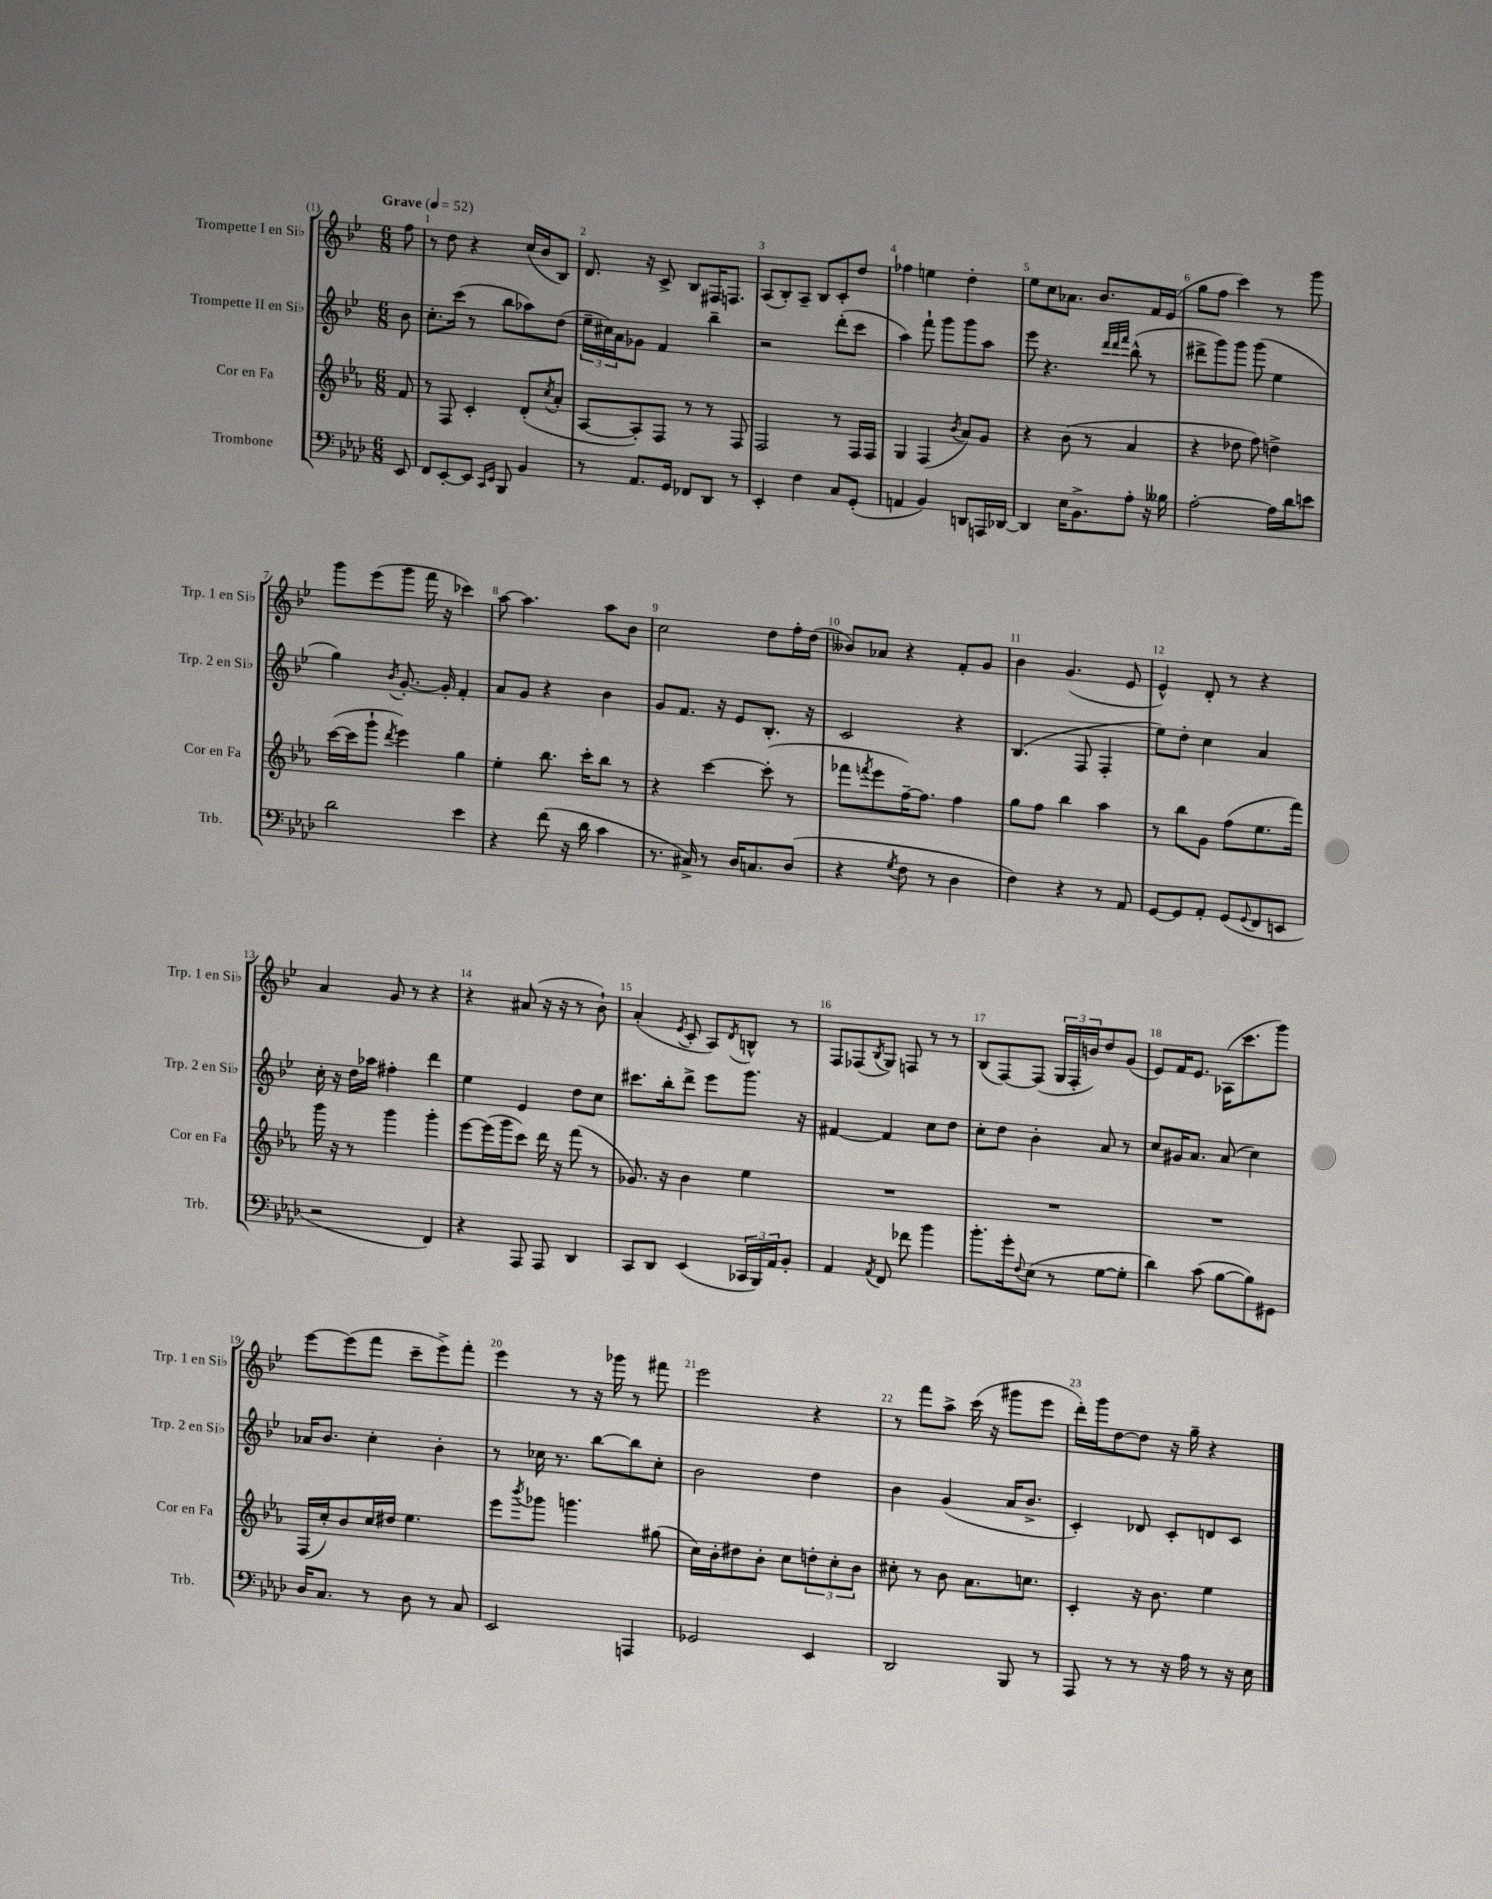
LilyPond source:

<<
\new StaffGroup <<
\new Staff = "s0" \with { instrumentName = "Trompette I en Sib" shortInstrumentName = "Trp. 1 en Sib" } {
    \clef treble \key bes \major \numericTimeSignature \time 6/8 \partial 8 \tempo "Grave" 4 = 52
    f''8 |
    r8 d''8 r4 c''16( bes'16 bes8) |
    d'8. r16 c'8-> bes8 fis16 f8. |
    a8( bes8-.) a8-- bes8 c'8-. d''8 |
    fes''4 e''4 d''4-. |
    ees''8 c''8 aes'8. bes'8. f'16 ees'16( |
    g''8 f''8 c'''4) r8 g'''8 |
    g'''8 ees'''8( g'''8 f'''16 r16 ces'''4) |
    a''8~ a''4. a''8 bes'8 |
    c''2 d''8 f''16-. d''16( |
    beses'8) aes'8 r4 f'8-. g'8 |
    bes'4 g'4.( ees'8 |
    ees'4-^) d'8-. r8 r4 |
    a'4 g'8 r8 r4 |
    r4 ais'8( r16 r16 r8 bes'8-!) |
    a'4-.( \acciaccatura { ees'8 } c'8-. a8) \acciaccatura { d'8 } b8-^ r8 |
    f8 fes8( \acciaccatura { bes8 } g8) f8 r8 r8 |
    bes8( f8~) f8( \tuplet 3/2 { g16 f16-. b'16) } d''8 g'8( |
    ees'8) f'16 ees'8. aes16( c'''8. g'''8) |
    ees'''8~ ees'''8( f'''8 c'''8-- ees'''8->) f'''8-. |
    ees'''4 r8 r16 ges'''16 r8 fis'''8 |
    ees'''2 r4 |
    r8 f'''8 a''8-> c'''16( r16 gis'''8 ees'''8 |
    d'''16-.) g'''16 d''8~ d''8 r16 g''16-- r4 \bar "|." |
}
\new Staff = "s1" \with { instrumentName = "Trompette II en Sib" shortInstrumentName = "Trp. 2 en Sib" } {
    \clef treble \key bes \major \numericTimeSignature \time 6/8 \partial 8
    bes'8 |
    c''8.-. c'''16( r8 bes''8 aes''8) d''8( |
    \tuplet 3/2 { ees''16-- cis''16) a'16 } ges'8 f'4 bes''4-- |
    r2 d'''8-.( c'''8 |
    a''4) f'''8-! g'''8 g'''8 a''8 |
    ees'''8 r4. \grace { d'''32 d'''32 f'''32 } bes''8-^( r8 |
    dis'''8-> g'''8) g'''8 g'''8( ees''4 |
    g''4) \acciaccatura { bes'8 } g'8.~-. g'16-. f'4-. |
    a'8 g'8 r4 bes'4 |
    g'8 f'8. r16 ees'8 bes8.-. r16 |
    c'2 r4 |
    bes4.( f8 f4-. |
    ees''8) d''8-. c''4 a'4 |
    c''16-. r16 d''16 aes''16 fis''4-. d'''4 |
    ees''4 ees'4 d''8 c''8 |
    cis'''8. bes''16-. d'''8-> ees'''8 g'''8. r16 |
    fis'4~ fis'4 c''8 d''8 |
    c''8-. d''8 bes'4-. a'8 r8 |
    c''8 gis'16 a'8. a'8( c''4) |
    aes'16 bes'8. c''4-. bes'4-. |
    r8 ces''16 r8. bes''8~ bes''8 ces''8-. |
    bes'2 d''4 |
    bes'4 g'4( a'16 bes'8.-> |
    c'4-.) des'8 c'8-. d'8 c'8 \bar "|." |
}
\new Staff = "s2" \with { instrumentName = "Cor en Fa" shortInstrumentName = "Cor en Fa" } {
    \clef treble \key ees \major \numericTimeSignature \time 6/8 \partial 8
    f'8 |
    r8 f8 c'4-. d'8-.( \acciaccatura { c''8 } aes'8-. |
    aes8~ aes8-.) f8 r8 r8 f8 |
    f2 r8 f16 f16 |
    g4 f4( \acciaccatura { bes'8 } aes'8) g'8 |
    r4 bes'8( r8 aes'4 |
    r4 des''8 f''8) d''4-> |
    c'''16~( c'''16 g'''8-! \acciaccatura { d'''8 } ees'''4) g''4 |
    ees''4-. bes''8. c'''16-. bes''8 r8 |
    r4 c'''4~ c'''8-.( r8 |
    fes'''8 \acciaccatura { f'''8 } ees'''8 f''16~--) f''8. f''4 |
    g''8 f''8 bes''4 aes''4 |
    r8 bes''8 g'8 f''8( ees''8. f'''16) |
    g'''16 r16 r8 g'''4 g'''4-. |
    ees'''8~ ees'''16( g'''16 c'''8) d'''16 r16 f'''8( r8 |
    ges'8.) r16 bes'4 ees''4 |
    R2. |
    R2. |
    R2. |
    f16( c''16-.) bes'8 c''16 dis''16 ees''4. |
    ees'''8 \acciaccatura { bes'''8 } ges'''8 g'''4. gis''8( |
    c''16) bes'16-. dis''8 bes'8-. c''8 \tuplet 3/2 { d''8-. c''8-. bes'8 } |
    cis''8-. r8 bes'8 aes'8. c''8. |
    c'4-. r16 bes'8. ees''4 \bar "|." |
}
\new Staff = "s3" \with { instrumentName = "Trombone" shortInstrumentName = "Trb." } {
    \clef bass \key aes \major \numericTimeSignature \time 6/8 \partial 8
    ees,8 |
    f,8 ees,8~-. ees,8 \grace { c,16 ees,16 } bes,,8 bes,4 |
    r8 aes,8. g,16 fes,8 des,8 r8 |
    ees,4-. f4 c8 g,8-.( |
    a,4 bes,4) d,8 a,,16 des,16~ |
    des,4 ees16 bes,8.-> aes8-. r16 beses16 |
    aes2~-. aes16 des'16 e'8 |
    des'2 ees'4 |
    r4 f'8( r16 des'16 c'4 |
    r8. cis16->) r8 des16 c8. des8( |
    r4 \acciaccatura { g8 } f8 r8 des4 |
    f4) r4 r8 aes,8 |
    g,8~ g,8 aes,8-. g,8( \appoggiatura { g,8 } f,8 e,8 |
    r2 f,4) |
    r4 aes,,8 aes,,8 des,4 |
    c,8 des,8 ees,4( \tuplet 3/2 { ces,16 bes,,16) aes,16 } bes,8-. |
    aes,4 \acciaccatura { aes,8 } f,8 fes'8 bes'4 |
    bes'8.-. g'16-. \appoggiatura { f8 } ees8( r8 g8~ g8-. |
    des'4) c'8( bes8~ bes8) gis,8 |
    des16 c8. r8 des8 r8 c8 |
    ees,2 a,,4 |
    ges,2 ees,4 |
    des,2 bes,,8 r8 |
    aes,,8 r8 r8 r16 aes16 r8 r16 ees16 \bar "|." |
}
>>
>>
\layout { \context { \Score \override BarNumber.break-visibility = ##(#f #t #t) barNumberVisibility = #all-bar-numbers-visible } }
